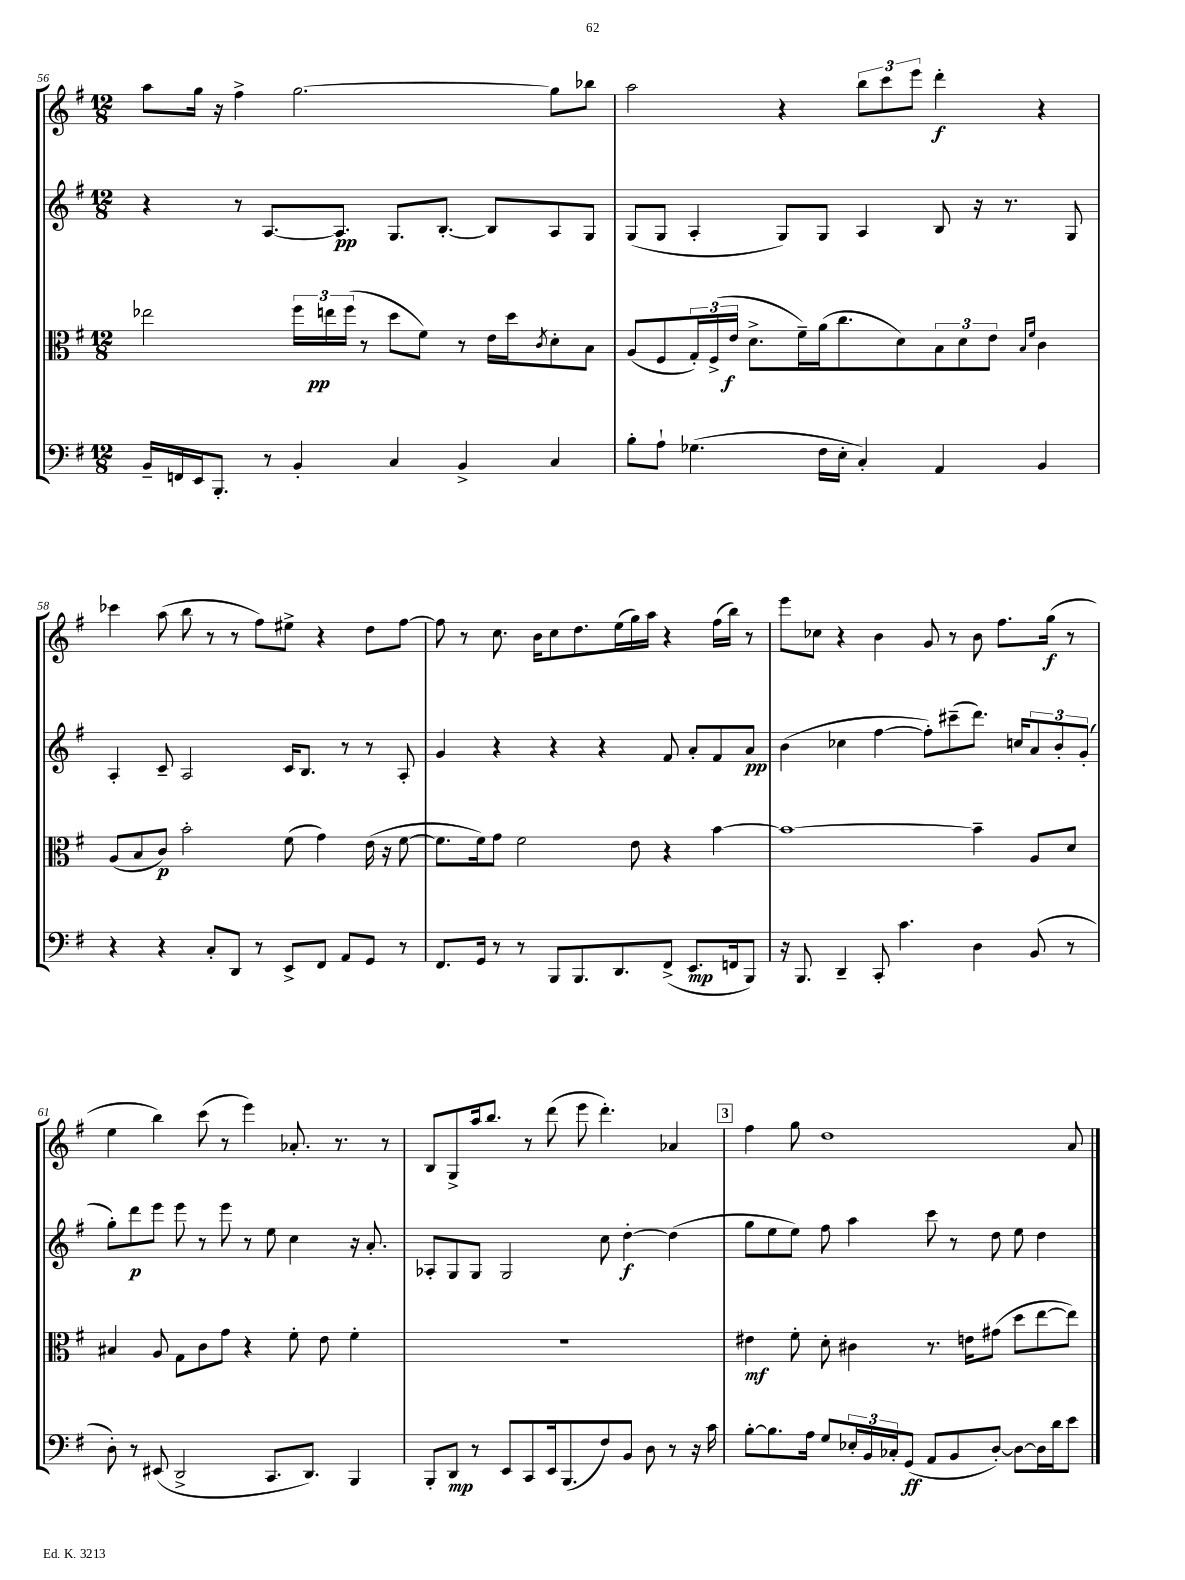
<<
\new StaffGroup <<
\new Staff = "s0" {
    \clef treble \key g \major \numericTimeSignature \time 12/8
    a''8 g''16 r16 fis''4-> g''2.~ g''8 bes''8 |
    a''2 r4 \tuplet 3/2 { b''8 c'''8 e'''8 } d'''4-.\f r4 |
    ces'''4 a''8( b''8 r8 r8 fis''8) eis''8-> r4 d''8 fis''8~ |
    fis''8 r8 c''8. b'16 c''8 d''8. e''16( g''16) a''16 r4 fis''16( b''16) r8 |
    e'''8 ces''8 r4 b'4 g'8 r8 b'8 fis''8. g''16\f( r8 |
    e''4 b''4) c'''8( r8 e'''4) aes'8.-. r8. r8 |
    b8 g8-> a''16 b''8. r8 d'''8( e'''8 d'''4.-.) aes'4 |
    \mark \markup { \box "3" } fis''4 g''8 d''1 a'8 \bar "|." |
}
\new Staff = "s1" {
    \clef treble \key g \major \numericTimeSignature \time 12/8
    r4 r8 a8.~ a8.\pp g8. b8.~-. b8 a8 g8 |
    g8( g8 a4-. g8) g8 a4 b8 r16 r8. g8 |
    a4-. c'8-- a2 c'16 b8. r8 r8 a8-. |
    g'4 r4 r4 r4 fis'8 a'8-. fis'8 a'8\pp |
    b'4( ces''4 fis''4~ fis''8-.) cis'''8--( d'''8.) c''16 \tuplet 3/2 { a'8 b'8-. g'8-.( } |
    g''8-.) d'''8\p e'''8 e'''8 r8 e'''8 r8 e''8 c''4 r16 a'8.-. |
    aes8-. g8 g8 g2 c''8 d''4~-.\f d''4( |
    \mark \markup { \box "3" } g''8 e''8 e''8) fis''8 a''4 c'''8 r8 d''8 e''8 d''4 \bar "|." |
}
\new Staff = "s2" {
    \clef alto \key g \major \numericTimeSignature \time 12/8
    ees''2 \tuplet 3/2 { fis''16 e''16\pp fis''16( } r8 d''8 fis'8) r8 e'16 d''16 \acciaccatura { c'8 } d'8-. b8 |
    a8( fis8 \tuplet 3/2 { g16-.) fis16->( e'16\f } d'8.-> fis'16--) a'16( c''8. d'8) \tuplet 3/2 { b8 d'8 e'8 } \grace { b16 fis'16 } c'4 |
    a8( b8 c'8\p) b'2-. fis'8( g'4) e'16( r16 fis'8~ |
    fis'8. fis'16) g'8 fis'2 e'8 r4 b'4~ |
    b'1~ b'4-- a8 d'8 |
    bis4 a8 g8 c'8 g'8 r4 fis'8-. e'8 fis'4-. |
    R1. |
    \mark \markup { \box "3" } eis'4\mf fis'8-. d'8-. cis'4 r8. e'16 gis'8( d''8 e''8~ e''8) \bar "|." |
}
\new Staff = "s3" {
    \clef bass \key g \major \numericTimeSignature \time 12/8
    b,16-- f,16 e,16 b,,8.-. r8 b,4-. c4 b,4-> c4 |
    b8-. a8-! ges4.( fis16 e16-. c4-.) a,4 b,4 |
    r4 r4 c8-. d,8 r8 e,8-> fis,8 a,8 g,8 r8 |
    fis,8. g,16 r8 r8 b,,8 b,,8. d,8. fis,8->( e,8.\mp f,16 b,,8) |
    r16 b,,8. d,4-- c,8-. c'4. d4 b,8( r8 |
    d8-.) r8 eis,8( d,2-> c,8. d,8.) b,,4 |
    b,,8-. d,8\mp r8 e,8 c,8 e,16 b,,8.( fis8) b,8 d8 r8 r16 c'16 |
    \mark \markup { \box "3" } b8~-. b8. a16 g8 \tuplet 3/2 { ees16-. b,16 ces16-. } g,8\ff( a,8 b,8 d8~-.) d8~ d16 d'16 e'8 \bar "|." |
}
>>
>>
\layout { \context { \Score currentBarNumber = #56 } }
